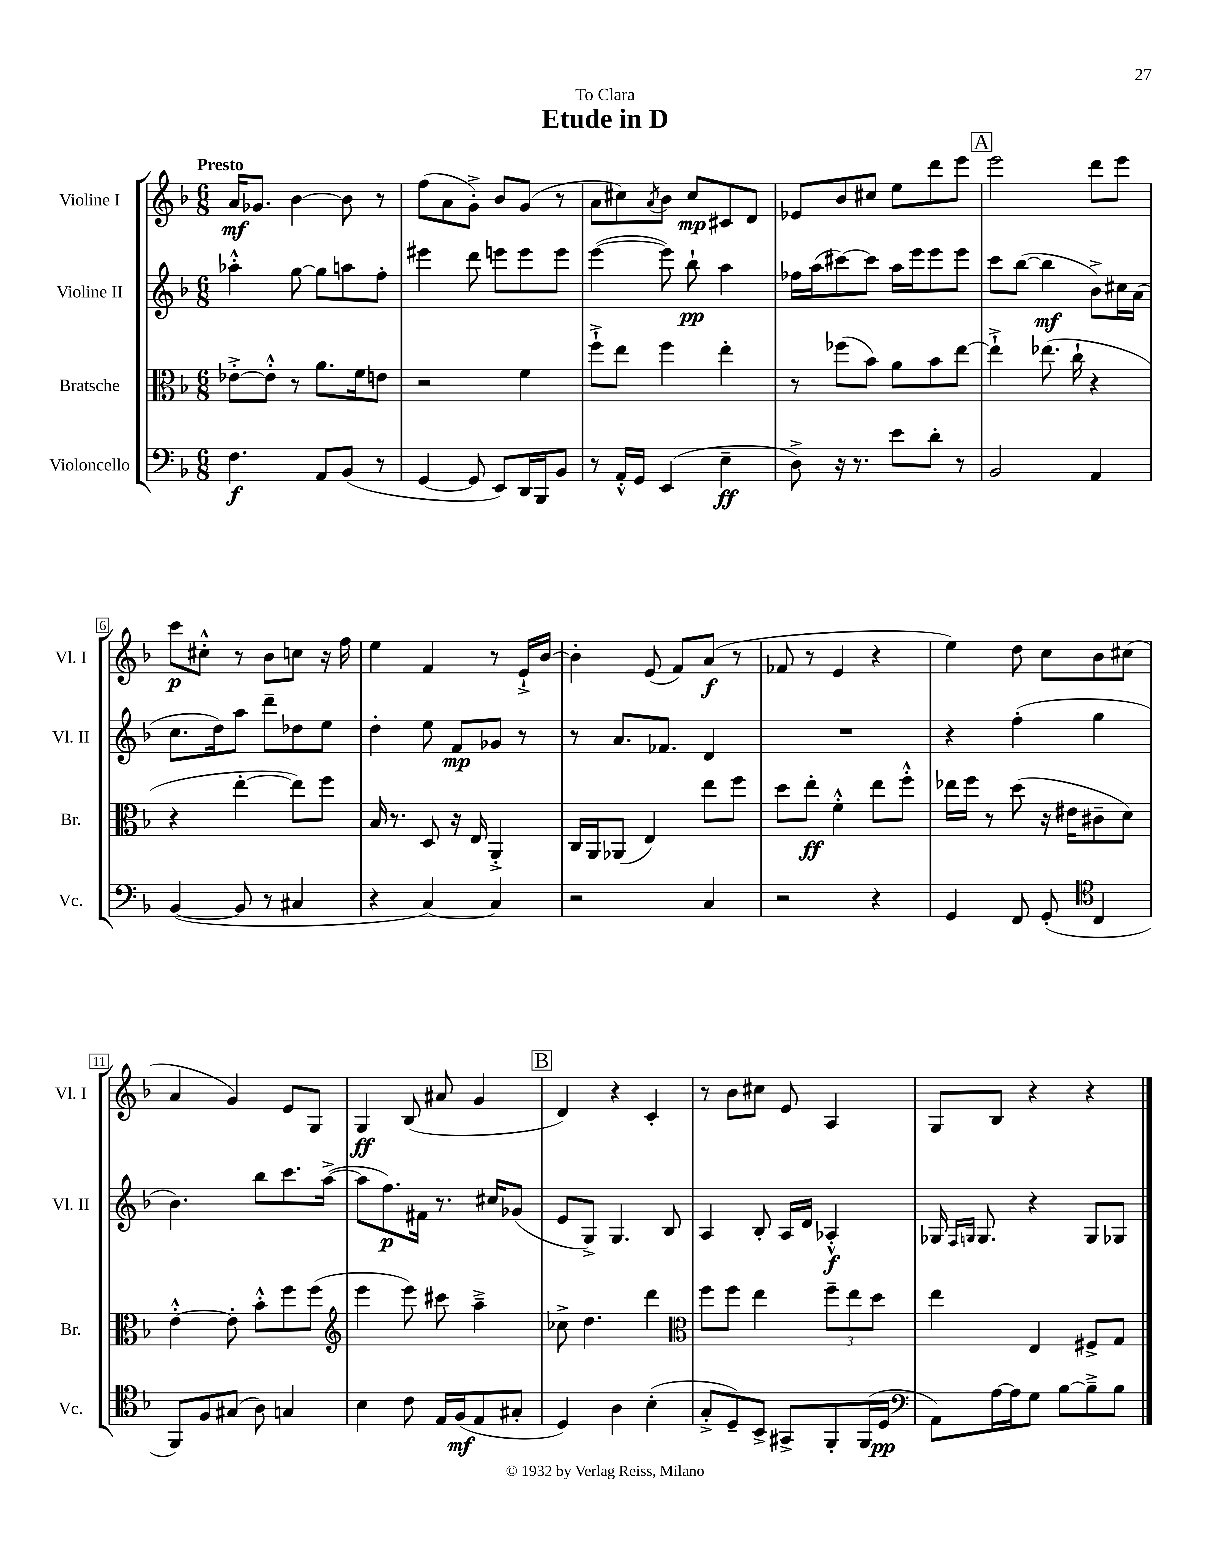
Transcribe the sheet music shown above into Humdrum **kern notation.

**kern	**kern	**kern	**kern
*staff4	*staff3	*staff2	*staff1
*clefF4	*clefC3	*clefG2	*clefG2
*k[b-]	*k[b-]	*k[b-]	*k[b-]
*M6/8	*M6/8	*M6/8	*M6/8
4.F	[8e-'^	4aa-'^^	16a
.	.	.	8.g-
.	8e-'^^]	.	.
.	8r	[8gg	[4b-
8AA	8.a	8gg]	.
(8BB-	.	8aa	8b-]
.	16f	.	.
8r	8e	8ff'	8r
=	=	=	=
[4GG	2r	4eee#	(8ff
.	.	.	8a
8GG]	.	8ddd	8g'^)
8EE)	.	8eee	8b-
16DD	4f	8eee	(8g
16BBB-	.	.	.
8BB-	.	8eee	8r
=	=	=	=
8r	8ff`^	([4eee	8a
16AA'^^	8ee	.	8cc#)
16GG	.	.	.
.	.	.	8qa
(4EE	4ff	8eee])	8b-
.	.	8bb-`	8cc#
4E~	4ee'	4aa	8c#
.	.	.	8d
=	=	=	=
8D^)	8r	16ff-	8e-
.	.	(16aa	.
16r	(8ff-	[8ccc#)	8b-
8.r	.	.	.
.	8b-)	8ccc#]	8cc#
8e	8a	16aa	8ee
.	.	16eee	.
8d'	8b-	8eee	8ddd
8r	[8ee	8eee	8eee
=	=	=	=
2BB-	4ee`^]	8ccc	2eee
.	.	([8bb-	.
.	(8.ee-	4bb-]	.
.	16cc`	.	.
4AA	4r	8b-^)	8ddd
.	.	16cc#	8eee
.	.	(16a	.
=	=	=	=
([4BB-	4r	8.cc	8ccc
.	.	.	8cc#'^^
.	.	16dd)	.
8BB-]	[4ee'	8aa	8r
8r	.	8ddd~	8b-
4C#	8ee])	8dd-	8cc
.	8ff	8ee	16r
.	.	.	16ff
=	=	=	=
4r	16B-	4dd'	4ee
.	8.r	.	.
[4C)	8D	8ee	4f
.	16r	8f	.
.	16E	.	.
4C]	4AA'^	8g-	8r
.	.	8r	16e`^
.	.	.	[16b-
=	=	=	=
2r	16C	8r	4b-']
.	16AA	.	.
.	(8AA-	8.a	.
.	4E)	.	(8e
.	.	8.f-	.
.	.	.	8f)
4C	8ee	4d	(8a
.	8ff	.	8r
=	=	=	=
2r	8dd	2.r	8f-
.	8ee'	.	8r
.	4f'^^	.	4e
4r	8ee	.	4r
.	8ff'^^	.	.
=	=	=	=
4GG	16ee-	4r	4ee)
.	16ff	.	.
.	8r	.	.
8FF	(8dd	(4ff'	8dd
(8GG'	16r	.	8cc
.	16e#	.	.
*clefC4	*	*	*
4C	8c#~	4gg	8b-
.	8d)	.	(8cc#
=	=	=	=
8FF)	[4e'^^	4.b-)	4a
8F	.	.	.
(8G#	8e']	.	4g)
8A)	8b-'^^	8bb-	.
4G	8ff	8.ccc	8e
.	(8ff	.	8G
.	.	([16aa^	.
=	=	=	=
*	*clefG2	*	*
4B-	4eee	8aa]	4G
.	.	8.ff)	.
8c	8eee)	.	(8B-
.	.	16f#	.
16E	8ccc#	8.r	8a#
(16F	.	.	.
8E	4aa~^	.	4g
.	.	16cc#	.
8G#'	.	(8g-	.
=	=	=	=
4D)	8cc-^	8e	4d)
.	4.dd	8G^)	.
4A	.	4.G	4r
(4B-'	4ddd	.	4c'
.	.	8B-	.
=	=	=	=
*	*clefC3	*	*
8G'^	8ff	4A	8r
8D~)	8ff	.	8b-
8BB-^	4ee	8B-'	8cc#
8GG#^	.	16A	8e
.	.	16d	.
8FF'	12ff~	4A-'^^	4A
.	12ee	.	.
(16FF	.	.	.
.	12dd	.	.
16D	.	.	.
=	=	=	=
*clefF4	*	*	*
8AA)	4ee	16G-	8G
.	.	16qqF	.
.	.	16qqG	.
.	.	8.G	.
[16A	.	.	8B-
16A]	.	.	.
8G	4E	4r	4r
[8B-	.	.	.
8B-~^]	8F#^	8G	4r
8B-	8G	8G-	.
==	==	==	==
*-	*-	*-	*-
